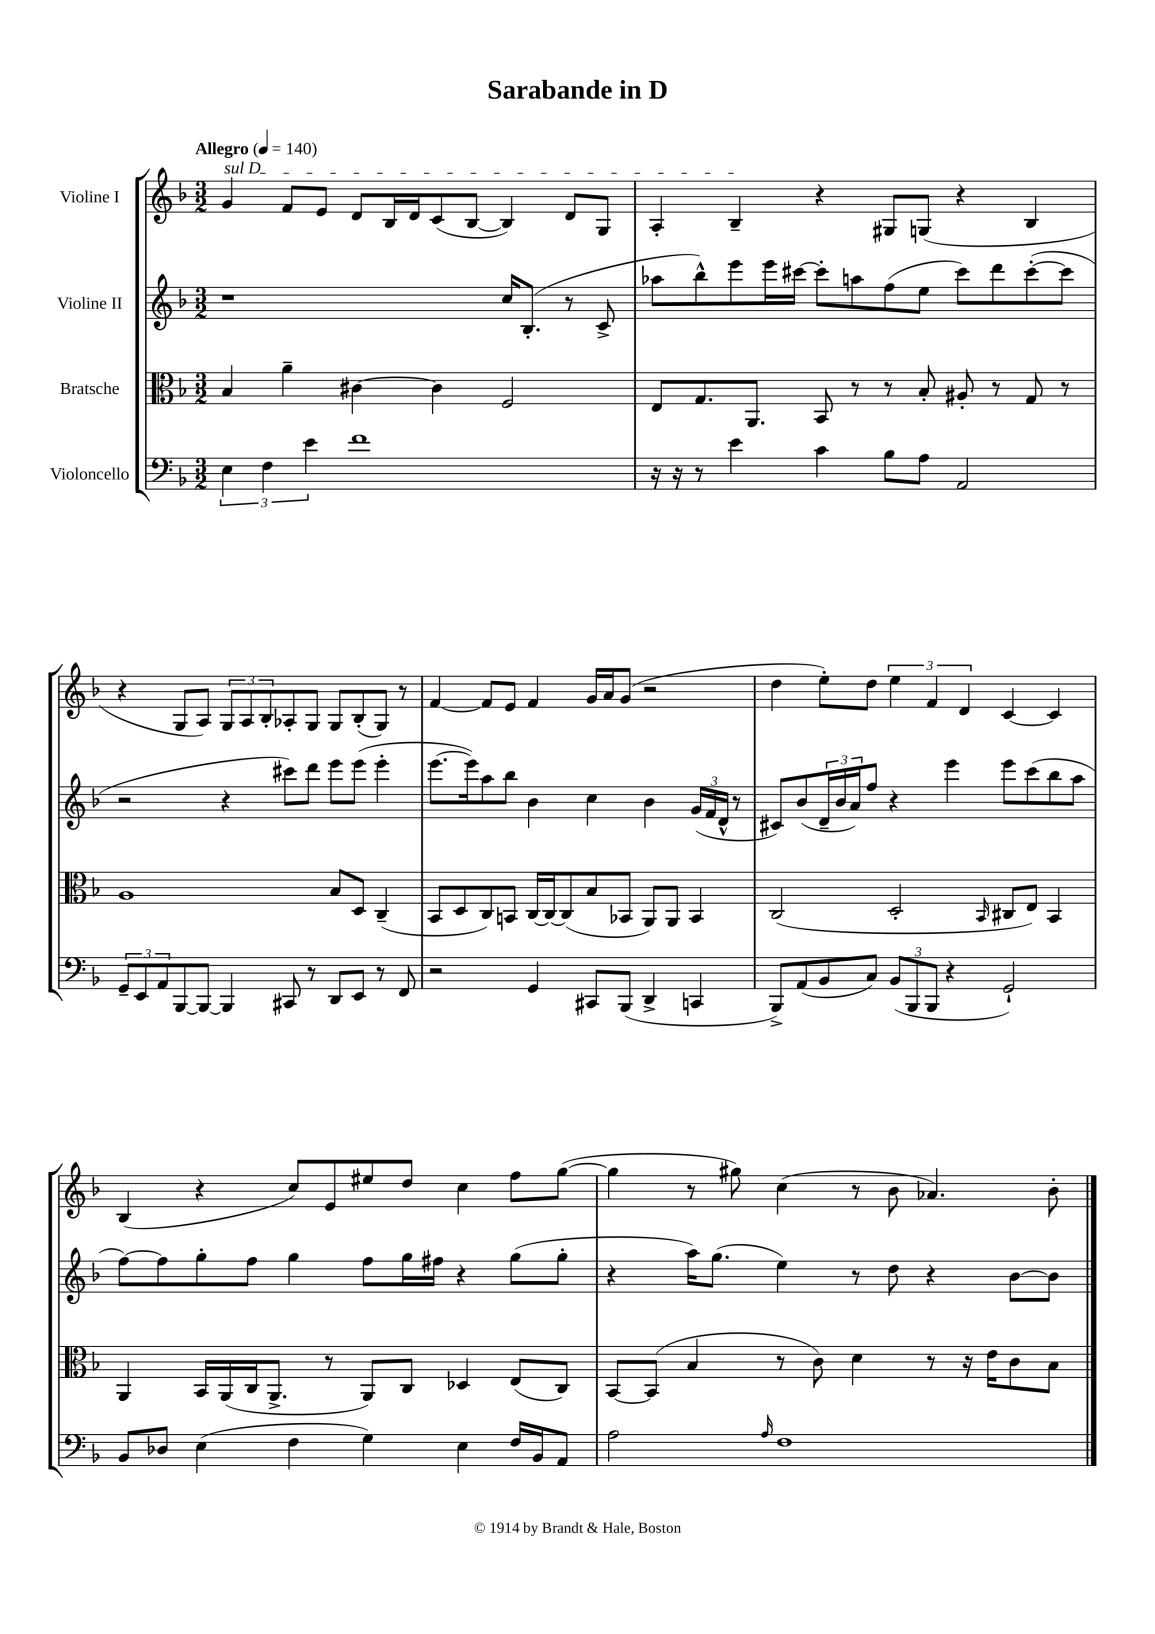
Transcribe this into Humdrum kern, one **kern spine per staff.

**kern	**kern	**kern	**kern
*part4	*part3	*part2	*part1
*staff4	*staff3	*staff2	*staff1
*I"Violoncello	*I"Bratsche	*I"Violine II	*I"Violine I
*clefF4	*clefC3	*clefG2	*clefG2
*k[b-]	*k[b-]	*k[b-]	*k[b-]
*M3/2	*M3/2	*M3/2	*M3/2
*MM140	*MM140	*MM140	*MM140
=1	=1	=1	=1
!	!	!	!LO:TX:a:B:t=Allegro
!	!	!	!LO:TX:a:i:t=sul D
6E\	4B-/	1r	4g/
6F\	.	.	.
.	4a~\	.	8f/L
6e\	.	.	.
.	.	.	8e/J
1f	[4c#X\	.	8d/L
.	.	.	16B-/L
.	.	.	16d/J
.	4c#\]	.	(8c/
.	.	.	[8B-/J
.	2F/	16cc/KL	4B-/])
.	.	(8.B-'/J	.
.	.	8r	8d/L
.	.	8c^/	8G/J
=2	=2	=2	=2
16r	8E/L	8aa-X\L	4A'/
16r	.	.	.
8r	8.G/	8bb-^^\)	.
4e\	.	8eee\	4B-~/
.	8.AA/J	.	.
.	.	16eee\L	.
.	.	[16ccc#X\JJ	.
4c\	8BB-/	8ccc#'\L]	4r
.	8r	8aan\	.
8B-\L	8r	(8ff\	8G#X/L
8A\J	8B-'/	8ee\J	(8Gn/J
2AA/	8A#X'/	8ccc#\L)	4r
.	8r	8ddd\	.
.	8G/	([8ccc#'\	4B-/
.	8r	8ccc#\J]	.
!!LO:LB:g=z
=3	=3	=3	=3
12GG~/L	1A	2r	4r
12EE/	.	.	.
12AA/	.	.	.
[8BBB-/	.	.	8G/L
8BBB-/J_	.	.	8A/J)
4BBB-/]	.	4r	12G/L
.	.	.	12A/
.	.	.	12B-'/
8CC#X/	.	8ccc#X\L)	8A-X'/
8r	.	8ddd\J	8G/J
8DD/L	8B-/L	8eee\L	8G/L
8EE/J	8D/J	(8eee\J	(8B-'/
8r	(4C~/	4eee'\	8G/J)
8FF/	.	.	8r
=4	=4	=4	=4
2r	8BB-/L	[8.eee\L	[4f/
.	8D/	.	.
.	.	16eee\k])	.
.	8C/)	8aa\	8f/L]
.	8BBn/J	8bb-\J	8e/J
4GG/	[16C/LL	4b-\	4f/
.	16C/J_	.	.
.	(8C/]	.	.
8CC#X/L	8B-/	4cc\	16g/LL
.	.	.	16a/J
(8BBB-/J	8BB-X/J	.	(8g/J
4DD^/	8AA/L)	4b-\	2r
.	8AA/J	.	.
4CCn/	4BB-/	(24g/LL	.
.	.	24f/	.
.	.	24d^^/JJ	.
.	.	8r	.
=5	=5	=5	=5
8BBB-^/L)	(2C/	8c#X/L)	4dd\
(8AA/	.	(8b-/	.
8BB-/	.	24d~/L	8ee'\L)
.	.	24b-/	.
.	.	24a/J)	.
8C/J)	.	8ff/J	8dd\J
(12BB-/L	2D'/	4r	6ee\
12BBB-/	.	.	.
12BBB-/J	.	.	6f/
4r	.	4eee\	.
.	.	.	6d/
.	16qqBB-/	.	.
2GG`/)	8C#X/L	8eee\L	[4c/
.	8E/J)	(8ccc\	.
.	4BB-/	8bb-\	4c/]
.	.	8aa\J	.
!!LO:LB:g=z
=6	=6	=6	=6
8BB-/L	4AA/	[8ff\L)	(4B-/
8D-X/J	.	8ff\]	.
(4E\	16BB-/LL	8gg'\	4r
.	(16AA/	.	.
.	16C/J	8ff\J	.
.	8.AA^/J	.	.
4F\	.	4gg\	8cc/L)
.	8r	.	8e/
4G\)	8AA/L)	8ff\L	8ee#X/
.	8C/J	16gg\L	8dd/J
.	.	16ff#X\JJ	.
4E\	4D-X/	4r	4cc\
16F/LL	(8E/L	(8gg\L	8ff\L
16BB-/J	.	.	.
8AA/J	8C/J)	8gg'\J	([8gg\J
=7	=7	=7	=7
2A\	[8BB-/L	4r	4gg\]
.	(8BB-/J]	.	.
.	4B-/	16aa\KL)	8r
.	.	(8.gg\J	.
.	.	.	8gg#X\)
16qqA/	.	.	.
1F	8r	4ee\)	(4cc\
.	8c\)	.	.
.	4d\	8r	8r
.	.	8dd\	8b-\
.	8r	4r	4.a-X/)
.	16r	.	.
.	16e\KL	.	.
.	8c\	[8b-\L	.
.	8B-\J	8b-\J]	8b-'\
==	==	==	==
*-	*-	*-	*-
